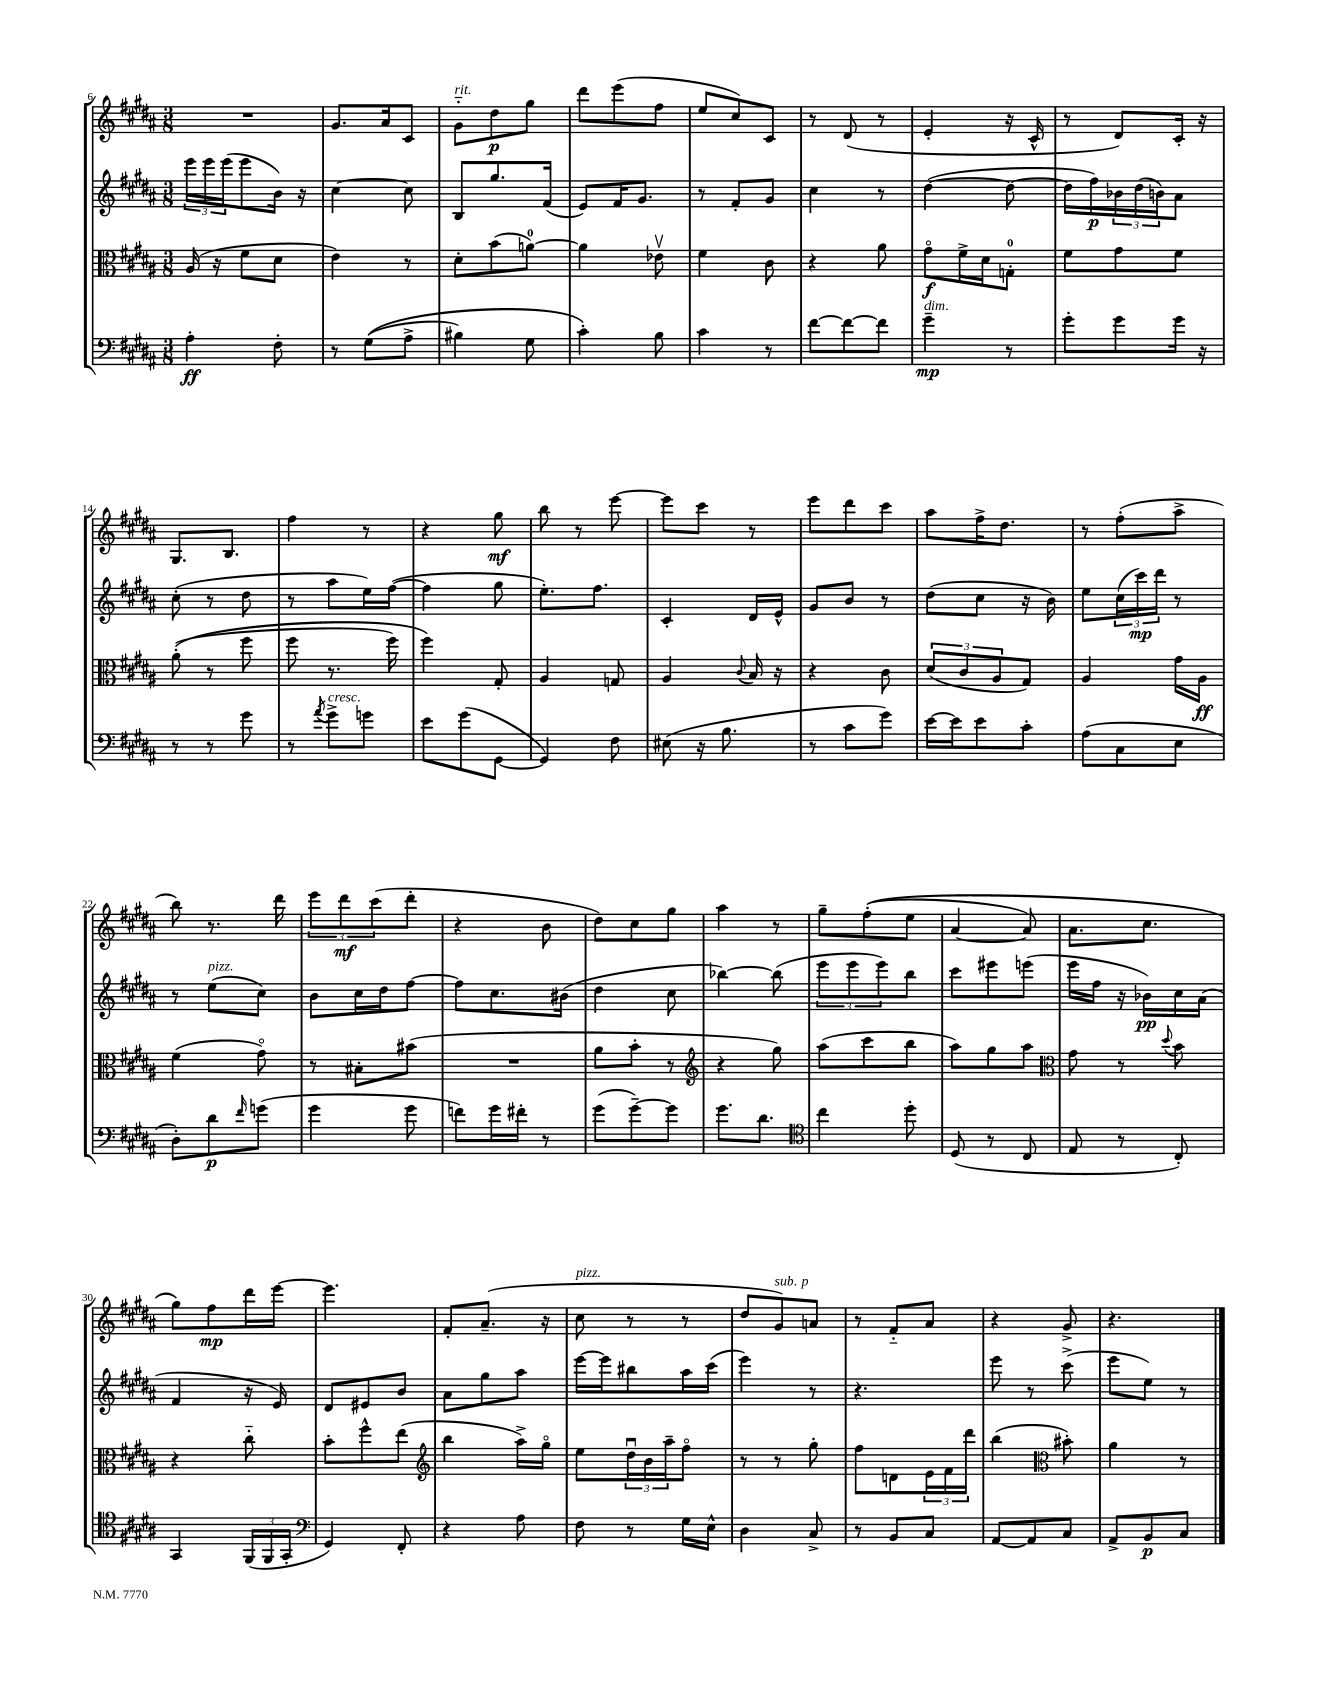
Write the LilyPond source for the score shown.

<<
\new StaffGroup <<
\new Staff = "s0" {
    \clef treble \key b \major \numericTimeSignature \time 3/8
    R4. |
    gis'8. ais'16 cis'8 |
    gis'8-_^\markup { \italic "rit." } dis''8\p gis''8 |
    dis'''8 e'''8( fis''8 |
    e''8 cis''8) cis'8 |
    r8 dis'8( r8 |
    e'4-. r16 cis'16-^ |
    r8 dis'8) cis'16-. r16 |
    gis8. b8. |
    fis''4 r8 |
    r4 gis''8\mf |
    b''8 r8 e'''8~ |
    e'''8 cis'''8 r8 |
    e'''8 dis'''8 cis'''8 |
    ais''8 fis''16-> dis''8. |
    r8 fis''8-.( ais''8-> |
    b''8) r8. dis'''16 |
    \tuplet 3/2 { e'''8 dis'''8\mf cis'''8( } dis'''8-. |
    r4 b'8 |
    dis''8) cis''8 gis''8 |
    ais''4 r8 |
    gis''8-- fis''8-.(\( e''8 |
    ais'4~ ais'8) |
    ais'8. cis''8. |
    gis''8\) fis''8\mp dis'''16 e'''16~ |
    e'''4. |
    fis'8-. ais'8.--( r16 |
    cis''8^\markup { \italic "pizz." } r8 r8 |
    dis''8 gis'8^\markup { \italic "sub. p" }) a'8 |
    r8 fis'8-_ ais'8 |
    r4 gis'8-> |
    r4. \bar "|." |
}
\new Staff = "s1" {
    \clef treble \key b \major \numericTimeSignature \time 3/8
    \tuplet 3/2 { e'''16 e'''16 e'''16( } e'''8 b'16) r16 |
    cis''4~ cis''8 |
    b8 gis''8. fis'16( |
    e'8) fis'16 gis'8. |
    r8 fis'8-. gis'8 |
    cis''4 r8 |
    dis''4~( dis''8~ |
    dis''16 fis''16\p) \tuplet 3/2 { bes'16 dis''16( b'16) } ais'8 |
    cis''8-.( r8 dis''8 |
    r8 ais''8 e''16) fis''16~( |
    fis''4 gis''8 |
    e''8.-.) fis''8. |
    cis'4-. dis'16 e'16-^ |
    gis'8 b'8 r8 |
    dis''8( cis''8 r16 b'16) |
    e''8 \tuplet 3/2 { cis''16( cis'''16\mp) dis'''16 } r8 |
    r8 e''8^\markup { \italic "pizz." }( cis''8) |
    b'8 cis''16 dis''16 fis''8~ |
    fis''8 cis''8. bis'16( |
    dis''4 cis''8 |
    bes''4~) bes''8( |
    \tuplet 3/2 { e'''8 e'''8 e'''8) } b''8 |
    cis'''8 eis'''8 e'''8( |
    e'''16 fis''16 r16 bes'16\pp) cis''16 ais'16( |
    fis'4 r16 e'16) |
    dis'8 eis'8 b'8 |
    ais'8 gis''8 ais''8 |
    e'''16~ e'''16 bis''8 ais''16 cis'''16( |
    e'''4) r8 |
    r4. |
    e'''8 r8 cis'''8->( |
    e'''8 e''8) r8 \bar "|." |
}
\new Staff = "s2" {
    \clef alto \key b \major \numericTimeSignature \time 3/8
    ais16( r16 fis'8 dis'8 |
    e'4) r8 |
    dis'8-. b'8( a'8-0~) |
    a'4 ees'8\upbow |
    fis'4 cis'8 |
    r4 ais'8 |
    gis'8\flageolet\f fis'16-> dis'16 g8-0-. |
    fis'8 gis'8 fis'8 |
    ais'8-.(\( r8 fis''8 |
    fis''8 r8. fis''16) |
    fis''4\) gis8-. |
    ais4 g8 |
    ais4 \appoggiatura { cis'8 } b16 r16 |
    r4 cis'8 |
    \tuplet 3/2 { dis'8( cis'8 ais8 } gis8) |
    ais4 gis'16 ais16\ff |
    fis'4( gis'8\flageolet) |
    r8 bis8-. bis'8( |
    R4. |
    ais'8 b'8-. r8 |
    \clef treble r4 gis''8) |
    ais''8( cis'''8 b''8 |
    ais''8) gis''8 ais''8 |
    \clef alto gis'8 r8 \appoggiatura { dis''8 } b'8 |
    r4 cis''8-_ |
    b'8-. fis''8-^ e''8( |
    \clef treble b''4 ais''16->) gis''16\flageolet |
    e''8 \tuplet 3/2 { dis''16\downbow b'16 ais''16-- } fis''8\flageolet |
    r8 r8 gis''8-. |
    fis''8 d'8 \tuplet 3/2 { e'16 fis'16 dis'''16 } |
    b''4( \clef alto bis'8-.) |
    ais'4 r8 \bar "|." |
}
\new Staff = "s3" {
    \clef bass \key b \major \numericTimeSignature \time 3/8
    ais4-.\ff fis8-. |
    r8 gis8(\( ais8-> |
    bis4) gis8 |
    cis'4-.\) b8 |
    cis'4 r8 |
    fis'8~ fis'8~ fis'8 |
    gis'4--\mp^\markup { \italic "dim." } r8 |
    gis'8-. gis'8 gis'16 r16 |
    r8 r8 gis'8 |
    r8 \acciaccatura { ais'8 } gis'8->^\markup { \italic "cresc." } g'8 |
    e'8 gis'8( gis,8~ |
    gis,4) fis8 |
    eis8( r16 b8. |
    r8 cis'8 gis'8) |
    e'16~ e'16 e'8 cis'8-. |
    ais8( cis8 e8 |
    dis8-.) dis'8\p \grace { fis'16 } g'8( |
    gis'4 gis'8 |
    f'8) gis'16 fis'16-. r8 |
    gis'8( gis'8~--) gis'8 |
    gis'8. dis'8. |
    \clef tenor cis''4 dis''8-. |
    dis8( r8 cis8 |
    e8 r8 cis8-.) |
    gis,4 \tuplet 3/2 { fis,16( fis,16 gis,16-. } |
    \clef bass gis,4) fis,8-. |
    r4 ais8 |
    fis8 r8 gis16 e16-^ |
    dis4 cis8-> |
    r8 b,8 cis8 |
    ais,8~ ais,8 cis8 |
    ais,8-> b,8\p cis8 \bar "|." |
}
>>
>>
\layout { \context { \Score currentBarNumber = #6 } }
